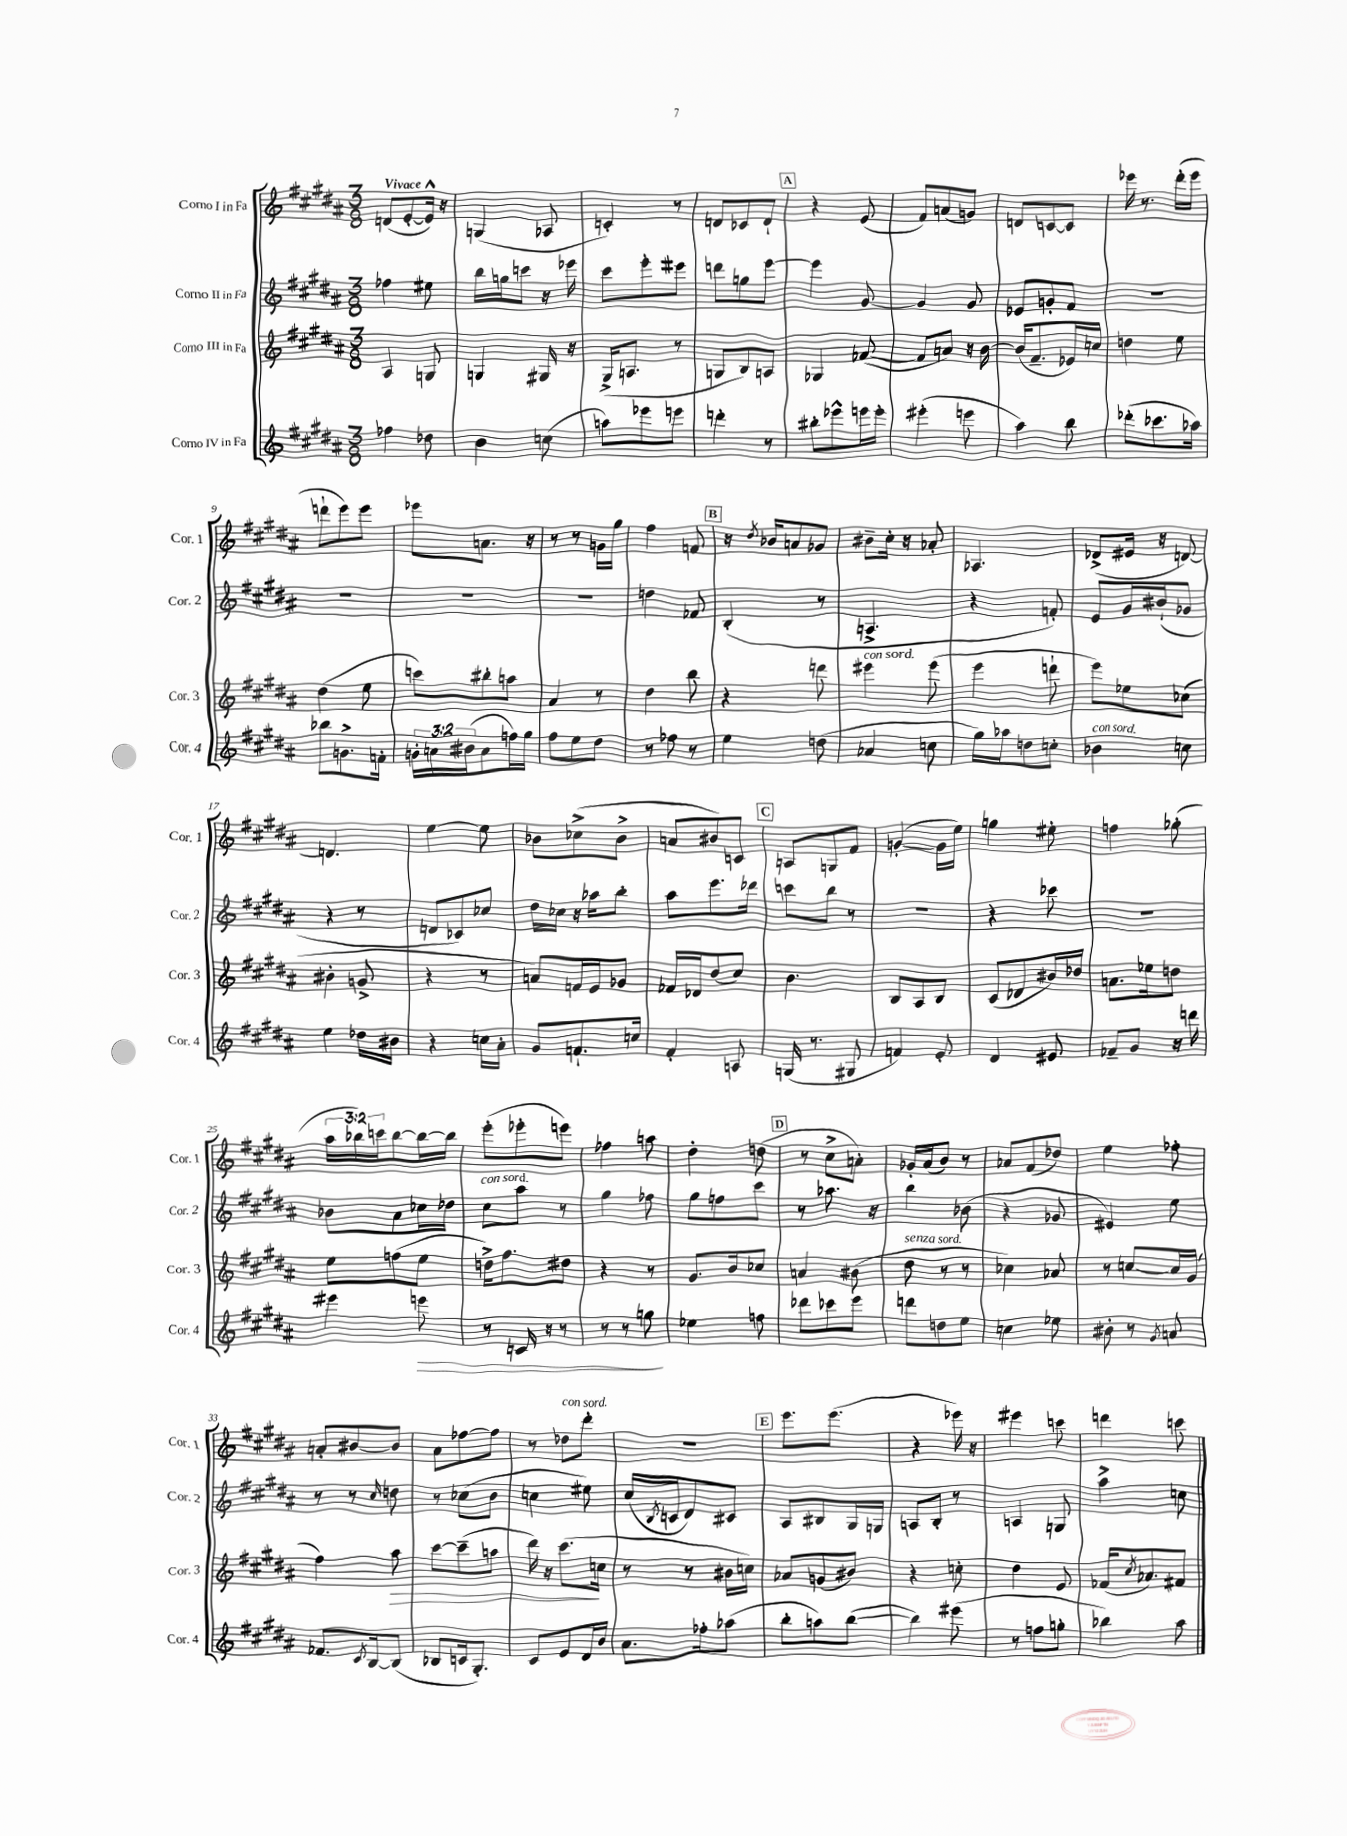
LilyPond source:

<<
\new StaffGroup <<
\new Staff = "s0" \with { instrumentName = "Corno I in Fa" shortInstrumentName = "Cor. 1" } {
    \clef treble \key b \major \numericTimeSignature \time 3/8 \override Staff.TupletNumber.text = #tuplet-number::calc-fraction-text \tempo "Vivace"
    d'8( e'8~-. e'16-^) r16 |
    g4( aes8 |
    c'4-.) r8 |
    d'8 ces'8 d'8-! |
    \mark \markup { \box "A" } r4 e'8( |
    fis'8) a'8( g'8) |
    d'8 c'8~ c'8 |
    ees'''16 r8. dis'''16-.( ees'''16 |
    d'''8-! e'''8) e'''8 |
    ees'''8 a'8. r16 |
    r8 r8 g'16 gis''16 |
    fis''4 f'8 |
    \mark \markup { \box "B" } r16 \acciaccatura { dis''8 } bes'16 a'8 ges'8 |
    bis'8-- cis''16-. r16 aes'8-. |
    aes4. |
    des'8->( eis'16 r16 d'8~) |
    d'4. |
    e''4~ e''8 |
    bes'8 ces''8->( bes'8-> |
    a'8 bis'8) c'8 |
    \mark \markup { \box "C" } a8 g8 fis'8 |
    g'4~-.( g'16 e''16) |
    g''4 eis''8-. |
    f''4 ges''8-.( |
    \tuplet 3/2 { ais''16 bes''16) c'''16 } bes''8~ bes''16~ bes''16 |
    e'''8-.( ees'''8-. e'''8) |
    fes''4 a''8 |
    dis''4-. d''8( |
    \mark \markup { \box "D" } r8 cis''8-> a'8-.) |
    ges'16-. ais'16( b'8) r8 |
    aes'8 fis'8( des''8) |
    e''4 fes''8-. |
    a'8-. bis'8~ bis'8 |
    ais'8 fes''8~ fes''8 |
    r8 des''8^\markup { \italic "con sord." } dis'''8-. |
    R4. |
    \mark \markup { \box "E" } e'''8. e'''8.( |
    r4 ees'''16) r16 |
    eis'''4 c'''8 |
    d'''4 c'''8 \bar "|." |
}
\new Staff = "s1" \with { instrumentName = "Corno II in Fa" shortInstrumentName = "Cor. 2" } {
    \clef treble \key b \major \numericTimeSignature \time 3/8
    fes''4 eis''8 |
    b''16 g''16 c'''8 r16 ees'''16 |
    cis'''8 e'''8-. eis'''8 |
    d'''8 g''8 e'''8~ |
    \mark \markup { \box "A" } e'''4 gis'8~ |
    gis'4 gis'8 |
    ees'8 g'8-. fis'8 |
    R4. |
    R4. |
    R4. |
    R4. |
    d''4 fes'8 |
    \mark \markup { \box "B" } b4-.( r8 |
    a4.-> |
    r4 f'8-.) |
    e'8 gis'16 bis'16-!( ges'8 |
    r4 r8 |
    d'8 ces'8) ces''8 |
    dis''16 ces''16 r16 aes''16 b''8-. |
    ais''8 e'''8. des'''16 |
    \mark \markup { \box "C" } c'''8 b''8 r8 |
    R4. |
    r4 ces'''8 |
    R4. |
    bes'8 ais'8 ces''16 des''16 |
    cis''8^\markup { \italic "con sord." } ais''8 r8 |
    gis''4 fes''8 |
    gis''8 f''8 cis'''8 |
    \mark \markup { \box "D" } r8 aes''8. r16 |
    b''4 bes'8( |
    r4 ges'8 |
    eis'4) e''8 |
    r8 r8 \grace { cis''16 } d''8 |
    r8 ces''8( b'8 |
    c''4 eis''8) |
    cis''16( \acciaccatura { b8 } c'16 dis'8) cis'8 |
    \mark \markup { \box "E" } ais8 bis8 gis16 g16 |
    a8 b8-. r8 |
    a4 g8 |
    ais''4-> c''8 \bar "|." |
}
\new Staff = "s2" \with { instrumentName = "Corno III in Fa" shortInstrumentName = "Cor. 3" } {
    \clef treble \key b \major \numericTimeSignature \time 3/8
    ais4 g8 |
    g4 gis16 r16 |
    gis16->( a8. r8 |
    g8 b8) a8 |
    \mark \markup { \box "A" } ges4 fes'8~( |
    fes'8 a'8) r16 b'16~ |
    b'16( fis'8.-- ees'16) c''16 |
    d''4 e''8 |
    dis''4( e''8 |
    c'''8) bis''8-. a''8 |
    ais'4 r8 |
    dis''4 b''8 |
    \mark \markup { \box "B" } r4 d'''8 |
    eis'''4^\markup { \italic "con sord." } eis'''8( |
    e'''4 d'''8-! |
    e'''8) ees''8 ces''8( |
    bis'4-. g'8-> |
    r4 r8 |
    a'8) f'16 e'16 ges'8 |
    fes'16 des'16 dis''8( cis''8) |
    \mark \markup { \box "C" } b'4. |
    b8 ais8 b8 |
    cis'8( des'8 bis'16) des''16 |
    a'8. ees''16 d''8 |
    e''8 f''8( e''8 |
    d''16->) fis''8. dis''8 |
    r4 r8 |
    gis'8. b'16 ces''8 |
    \mark \markup { \box "D" } a'4 bis'8( |
    dis''8^\markup { \italic "senza sord." } r8 r8 |
    ces''4) aes'8 |
    r8 c''8~ c''16 gis'16( |
    fis''4) ais''8\> |
    cis'''8~ cis'''8--( a''8 |
    dis'''16) r16 cis'''8.\!( c''16 |
    r8 r8 bis'16 c''16) |
    \mark \markup { \box "E" } aes'8 g'8( bis'8) |
    r4 c''8-. |
    dis''4 e'8 |
    fes'16( \acciaccatura { cis''8 } aes'8.) fis'8 \bar "|." |
}
\new Staff = "s3" \with { instrumentName = "Corno IV in Fa" shortInstrumentName = "Cor. 4" } {
    \clef treble \key b \major \numericTimeSignature \time 3/8 \override Staff.TupletNumber.text = #tuplet-number::calc-fraction-text
    fes''4 des''8 |
    b'4 c''8( |
    a''8) ees'''8 e'''8 |
    d'''4-. r8 |
    \mark \markup { \box "A" } bis''8-. ees'''8-^ e'''16 e'''16-. |
    eis'''4-.( e'''8 |
    ais''4) b''8 |
    des'''8-.( ces'''8. aes''16) |
    bes''8 g'8.-> f'16-. |
    \tuplet 3/2 { g'16-. a'16 bis'16( } a'8 f''16) gis''16 |
    fis''8 e''8 dis''8 |
    r8 fes''8 r8 |
    \mark \markup { \box "B" } e''4 d''8( |
    aes'4 c''8 |
    gis''16) aes''16 d''8 c''8-. |
    bes'4^\markup { \italic "con sord." } c''8 |
    e''4 des''16 bis'16 |
    r4 c''16 ais'16-. |
    gis'8 f'8.-! c''16 |
    fis'4-. a8 |
    \mark \markup { \box "C" } g16( r8. gis8 |
    f'4) e'8-. |
    dis'4 eis'8 |
    fes'8-- gis'8 r16 d'''16 |
    eis'''4 e'''8\> |
    r8 c'16 r16 r8 |
    r8 r8 g''8\! |
    ees''4 f''8 |
    \mark \markup { \box "D" } des'''8 ces'''8 e'''8 |
    d'''8 d''8 e''8 |
    c''4 ees''8 |
    bis'8-. r8 \acciaccatura { gis'8 } a'8 |
    fes'8. \acciaccatura { cis'8 } b16~ b8( |
    bes8 c'16 gis8.-.) |
    cis'8 e'8 dis'16 b'16 |
    ais'8. fes''16-. aes''8( |
    \mark \markup { \box "E" } b''8-. a''8) b''8~( |
    b''4) eis'''8( |
    r8 f''8 g''8-. |
    bes''4) ais''8 \bar "|." |
}
>>
>>
